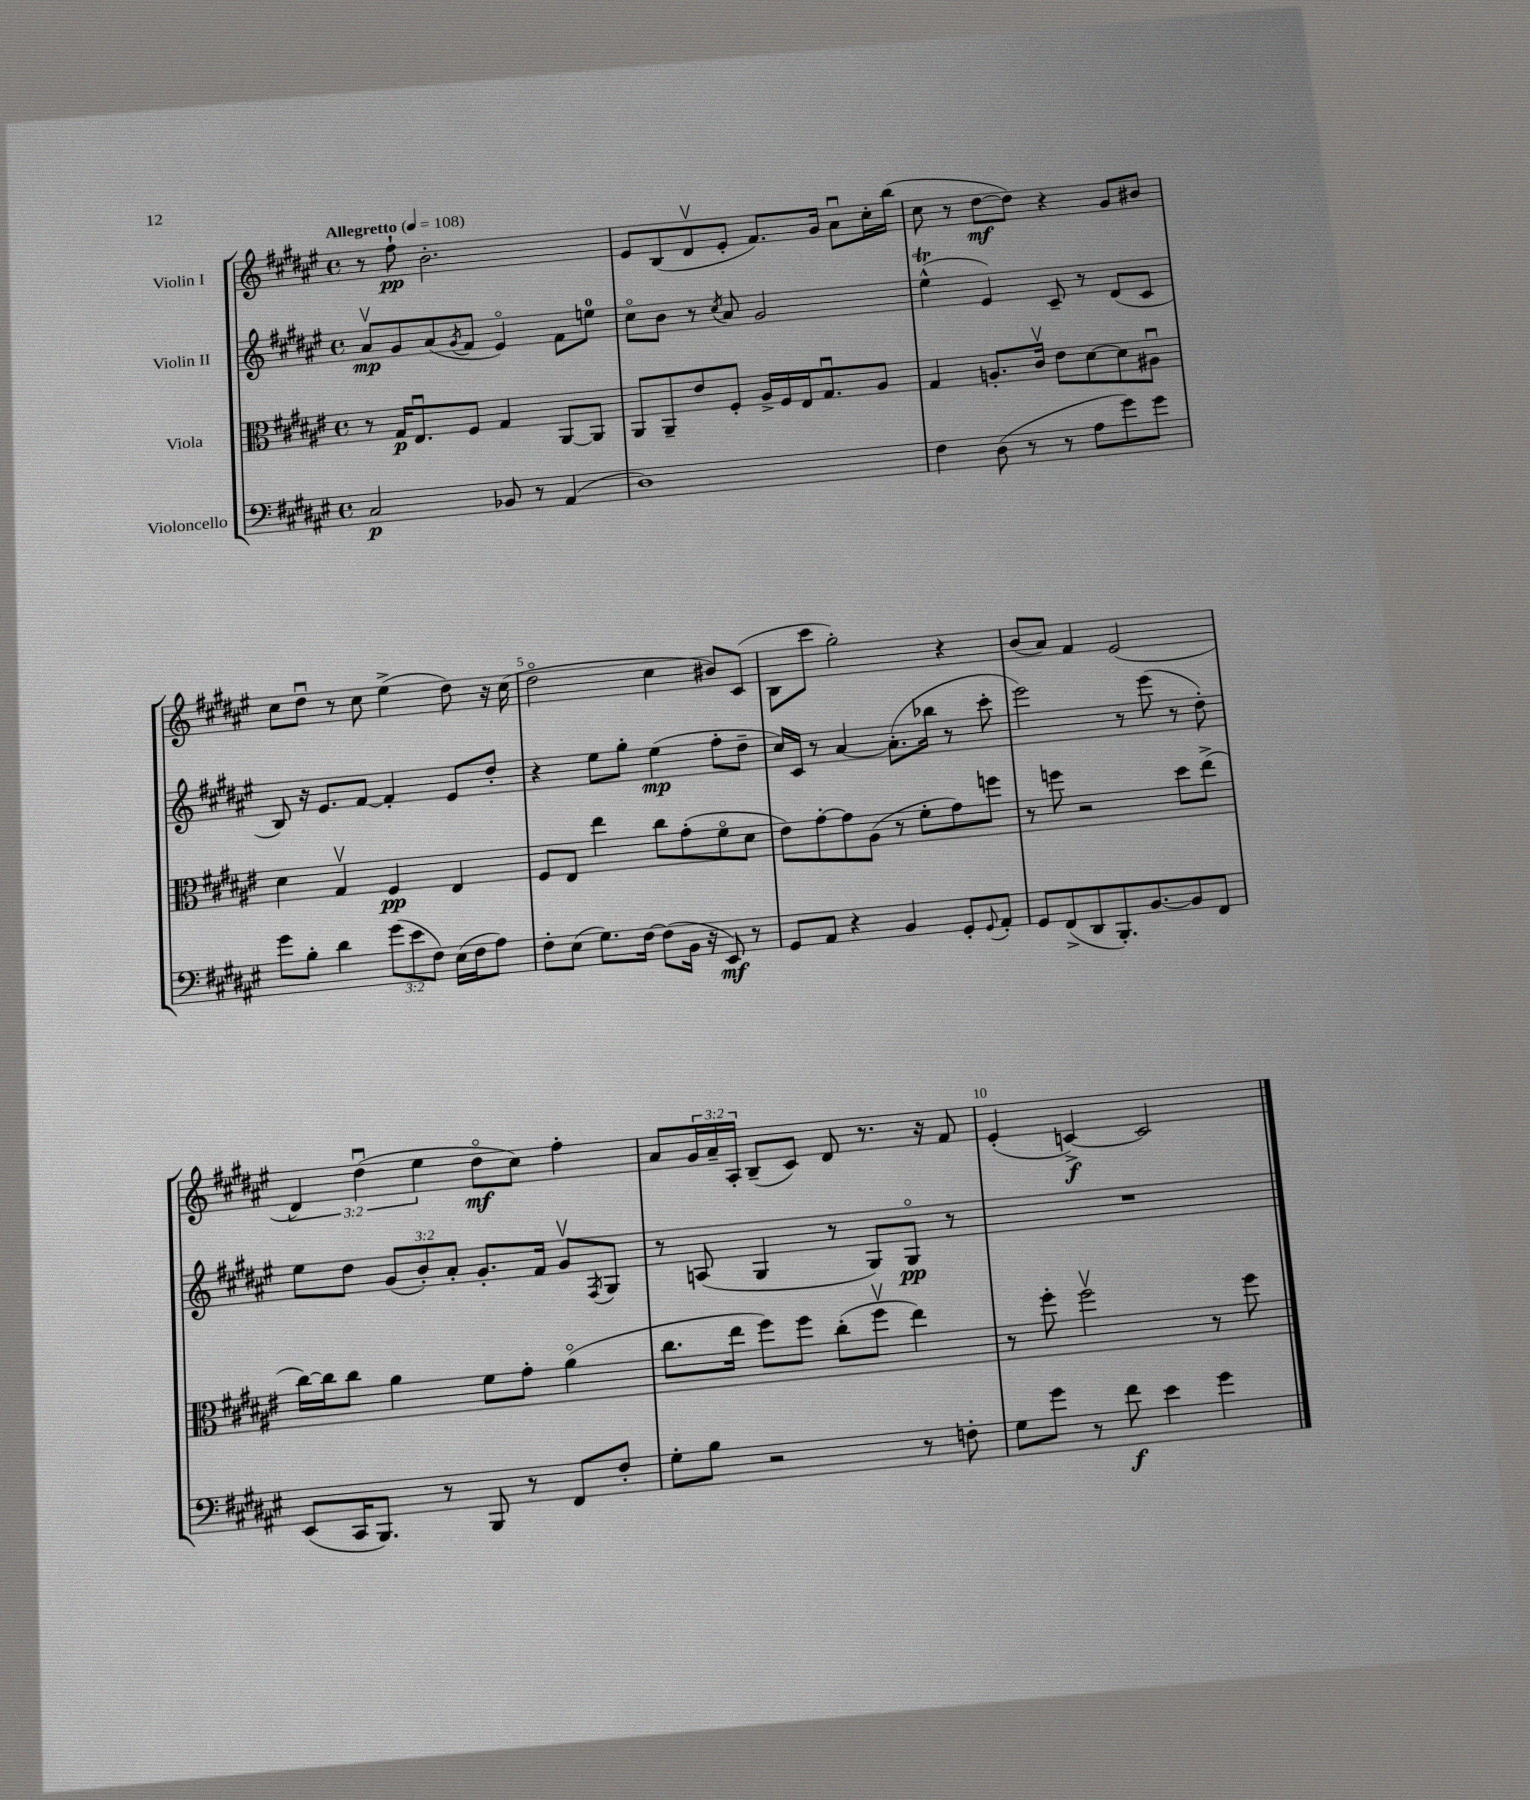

**kern	**kern	**kern	**kern
*staff4	*staff3	*staff2	*staff1
*clefF4	*clefC3	*clefG2	*clefG2
*k[f#c#g#d#a#e#]	*k[f#c#g#d#a#e#]	*k[f#c#g#d#a#e#]	*k[f#c#g#d#a#e#]
*M4/4	*M4/4	*M4/4	*M4/4
*met(c)	*met(c)	*met(c)	*met(c)
*MM108	*MM108	*MM108	*MM108
2C#	8r	8a#v	8r
.	16G#	8g#	8ff#`
.	8.E#u	.	.
.	.	(8a#	2.b'
.	.	8qg#	.
.	8F#	8f#	.
8BB-	4G#	4e#o)	.
8r	.	.	.
(4AA#	[8AA#	8f#	.
.	8AA#]	8ee	.
=	=	=	=
1D#)	8AA#	8cc#o	8e#
.	8AA#~	8b	(8B
.	8e#	8r	8d#v
.	.	8qcc#	.
.	8F#'	8a#	8e#'
.	16A#^	2g#	8.f#)
.	16F#	.	.
.	16E#	.	.
.	8.G#u	.	16g#
.	.	.	8a#u
.	8A#	.	16cc#'
.	.	.	(16bb
=	=	=	=
4F#	4G#	(4ee#^^	8cc#
.	.	.	8r
(8D#	8.A'	4e#)	[8dd#
8r	.	.	8dd#])
.	16c#v	.	.
8r	8e#	8c#~	4r
8A#	[8d#	8r	.
8g#)	8d#]	(8d#	8g#
8g#	8A#u	8c#	8b#
=	=	=	=
8g#	4d#	8B)	8cc#
8B'	.	16r	8dd#u
.	.	8.e#	.
4d#	4G#v	.	8r
.	.	[8f#	8cc#
(12g#	4F#	4f#']	(4ee#^
12e#	.	.	.
12F#)	.	.	.
(16E#	4E#	8e#	8dd#)
16F#	.	.	.
8A#)	.	8dd#'	16r
.	.	.	(16cc#
=	=	=	=
8F#'	8F#	4r	2dd#o
(8E#	8E#	.	.
8.G#)	4ee#	8ee#	.
.	.	8gg#'	.
[16F#	.	.	.
(8F#]	8cc#	(4ee#	4cc#
16BB	(8g#'	.	.
16r	.	.	.
8EE#)	8f#o	8ff#'	8b#)
8r	8d#	8dd#~	(8c#
=	=	=	=
8GG#	8e#)	16cc#)	8B
.	.	16c#	.
8AA#	[8g#'	8r	8ccc#
4r	8g#]	[4a#	2gg#')
.	(8A#	.	.
4BB	8r	(8.a#']	.
.	8f#'	.	.
.	.	16bb-	.
8GG#'	8g#)	8r	4r
8qqGG#	.	.	.
8AA#'	8ff	8ccc#'	.
=	=	=	=
8GG#	8r	2eee#)	(8b
(8FF#^	8ff	.	8a#)
8DD#	2r	.	4f#
8.BBB')	.	.	.
.	.	8r	(2e#
[8.BB	.	.	.
.	.	(8eee#	.
8BB]	8dd#	8r	.
8FF#	(8ee#^	8dd#')	.
=	=	=	=
(8EE#	[16cc#)	8ee#	6d#)
.	16cc#]	.	.
16CC#	8cc#	8dd#	.
.	.	.	(6dd#u
8.BBB)	.	.	.
.	4a#	(12g#	.
.	.	12b')	6ee#
8r	.	.	.
.	.	12a#'	.
8BBB	8f#	8.g#'	8dd#o
8r	8g#'	.	8cc#)
.	.	16f#	.
8FF#	(4a#o	8g#v	4ff#'
.	.	8qF#	.
8F#'	.	8G#	.
=	=	=	=
8G#'	8.cc#	8r	8a#
8B	.	(8A	24g#
.	.	.	24a#~
.	16ee#	.	.
.	.	.	24A#'
2r	8ff#)	4G#	(8B~
.	8ff#	.	8c#)
.	(8cc#'	8r	8d#
.	8ff#v	8G#)	8.r
8r	4ee#)	8G#o	.
.	.	.	16r
8F'	.	8r	8f#
=	=	=	=
8G#	8r	1r	(4e#'
8g#	8ff#'	.	.
8r	2ff#v	.	[4c^)
8f#	.	.	.
4e#	.	.	2c]
4g#	8r	.	.
.	8ff#	.	.
==	==	==	==
*-	*-	*-	*-
